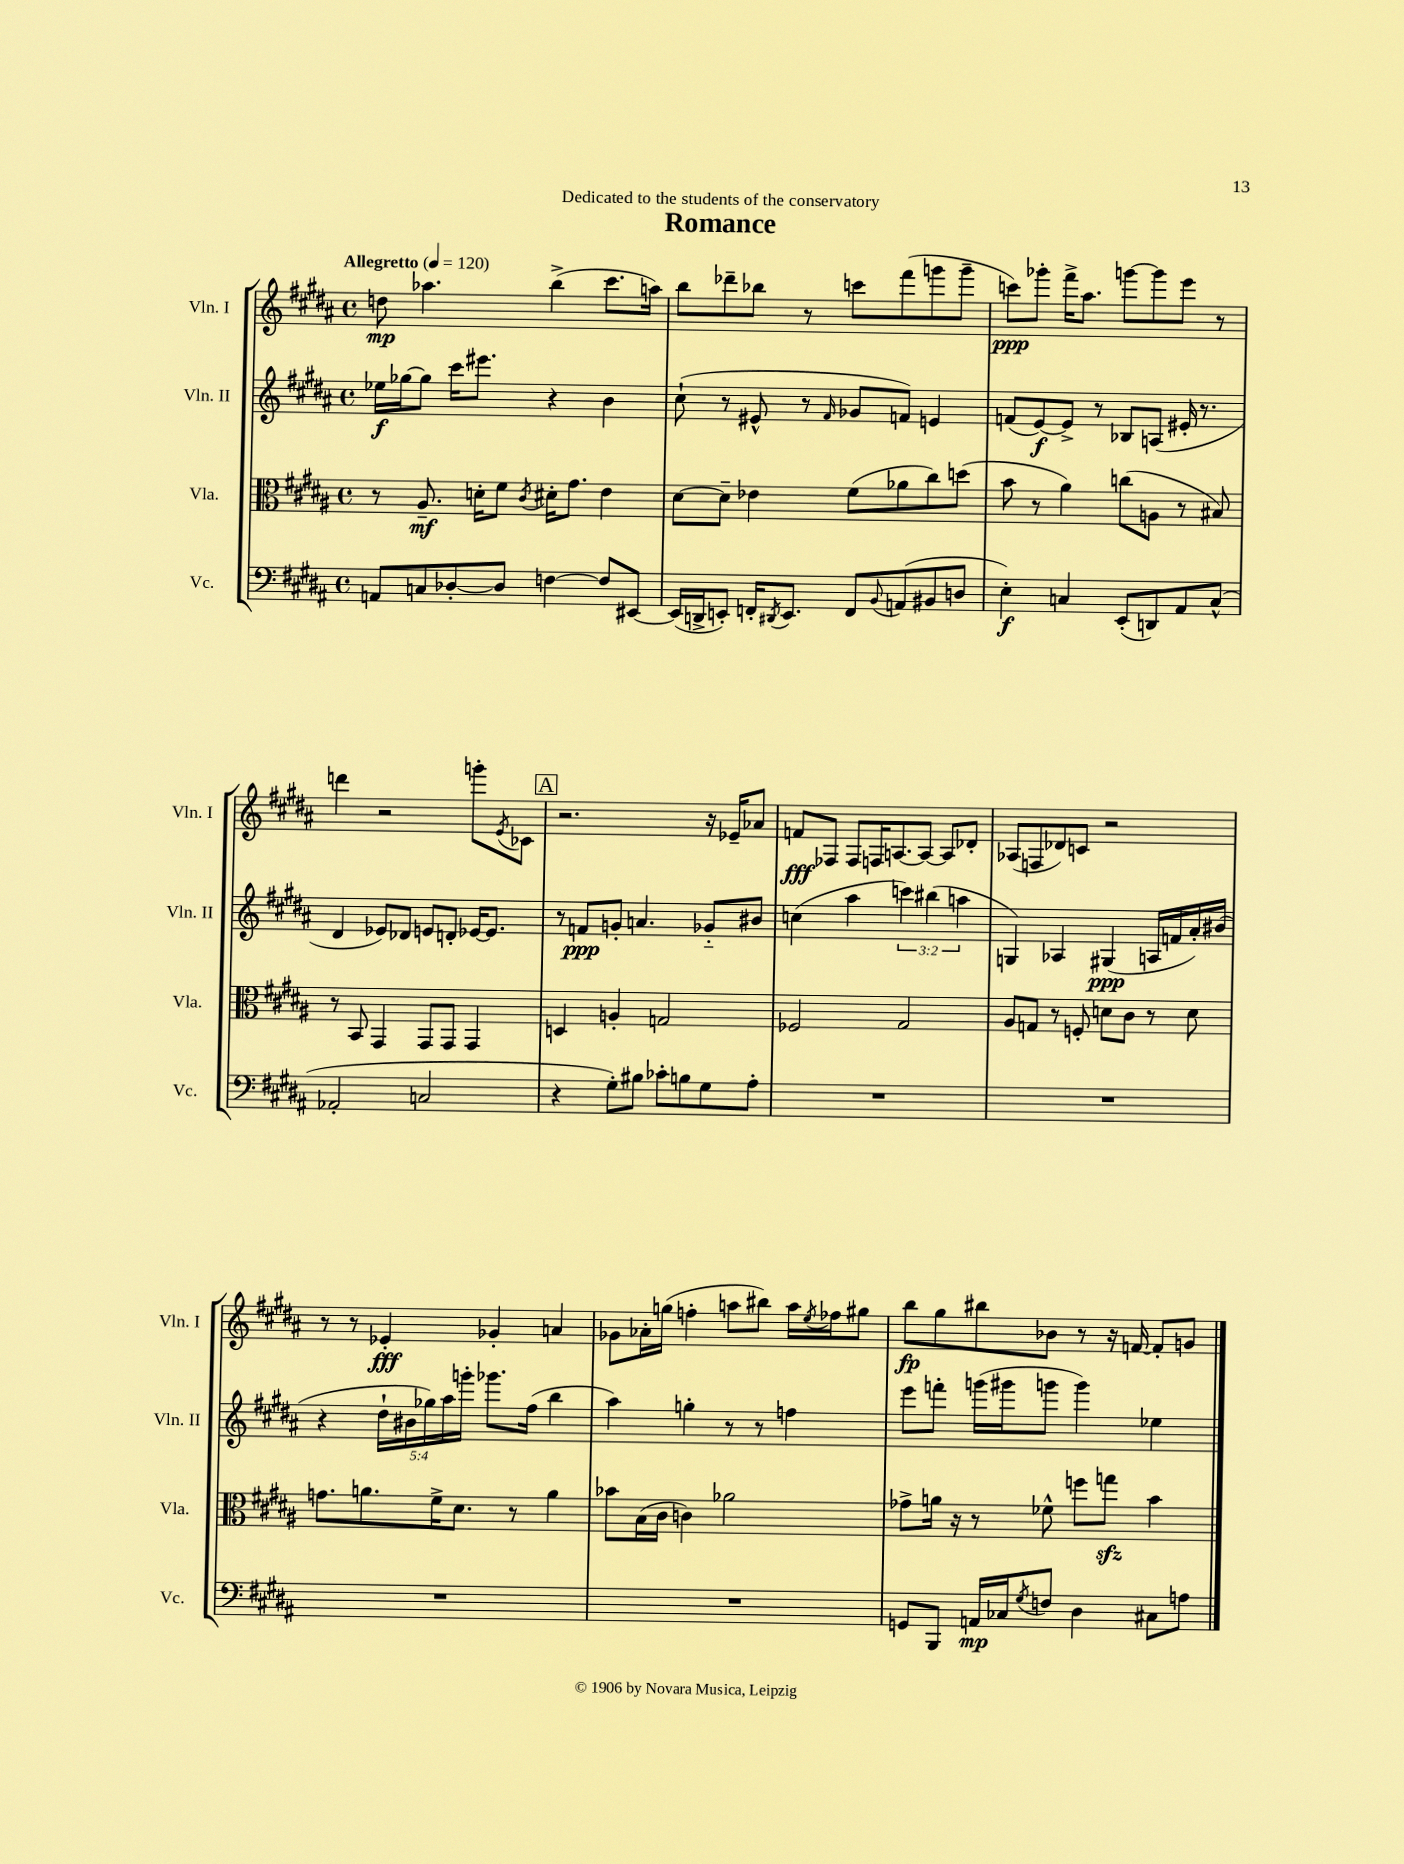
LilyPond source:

\header { title = "Romance" dedication = "Dedicated to the students of the conservatory" }
<<
\new StaffGroup <<
\new Staff = "s0" \with { instrumentName = "Vln. I" shortInstrumentName = "Vln. I" } {
    \clef treble \key b \major \defaultTimeSignature \time 4/4 \tempo "Allegretto" 4 = 120
    d''8\mp aes''4. b''4->( cis'''8. a''16) |
    b''8 des'''8-- bes''8 r8 c'''8 fis'''8( g'''8 g'''8-- |
    c'''8\ppp) ges'''8-. fis'''16-> ais''8. g'''8~ g'''8 e'''8 r8 |
    d'''4 r2 g'''8-. \acciaccatura { e'8 } ces'8 |
    \mark \markup { \box "A" } r2. r16 ees'16-- aes'8 |
    f'8\fff fes8 fes8 f16 a8.~ a8~ a8 des'8-. |
    aes8( f8 des'8) c'8 r2 |
    r8 r8 ees'4-.\fff ges'4-. a'4 |
    ges'8 aes'16-. g''16( f''4-. a''8 bis''8) a''16 \acciaccatura { e''8 } fes''16 gis''8 |
    b''8\fp gis''8 bis''8 bes'8 r8 r16 f'16~ f'8-. g'8 \bar "|." |
}
\new Staff = "s1" \with { instrumentName = "Vln. II" shortInstrumentName = "Vln. II" } {
    \clef treble \key b \major \defaultTimeSignature \time 4/4 \override Staff.TupletNumber.text = #tuplet-number::calc-fraction-text
    ees''16\f ges''16~ ges''8 cis'''16 eis'''8. r4 b'4 |
    cis''8-!( r8 eis'8-^ r8 \grace { fis'16 } ges'8 f'8) e'4 |
    f'8( e'8~\f) e'8-> r8 bes8 a8( eis'16-. r8. |
    dis'4 ees'8) des'8 e'8 d'8-. ees'16~ ees'8. |
    \mark \markup { \box "A" } r8 f'8\ppp g'8-. a'4. ges'8-_ bis'8 |
    c''4( ais''4 \tuplet 3/2 { c'''4) bis''4( a''4 } |
    g4) aes4 gis4\ppp( a16 f'16 ais'16-.) bis'16( |
    r4 \tuplet 5/4 { dis''16-! bis'16 ges''16) ais''16 g'''16-. } ges'''8. fis''16( b''4 |
    ais''4) g''4-. r8 r8 f''4 |
    e'''8 f'''8-. g'''16( gis'''16 g'''8 g'''4) ees''4 \bar "|." |
}
\new Staff = "s2" \with { instrumentName = "Vla." shortInstrumentName = "Vla." } {
    \clef alto \key b \major \defaultTimeSignature \time 4/4
    r8 ais8.--\mf d'16-. fis'8 \acciaccatura { cis'8 } dis'16-. gis'8. e'4 |
    dis'8~ dis'8-- ees'4 fis'8( aes'8 cis''8) d''8( |
    b'8 r8 ais'4) c''8( a8 r8 bis8) |
    r8 b,8 gis,4 gis,8 gis,8 gis,4 |
    \mark \markup { \box "A" } d4 a4-. g2 |
    fes2 gis2 |
    ais8 g8 r8 f8-. d'8 cis'8 r8 d'8 |
    g'8. a'8. fis'16-> dis'8. r8 a'4 |
    bes'8 b16( cis'16 c'4) aes'2 |
    ges'8-> a'16 r16 r8 fes'8-^ f''8 g''8\sfz b'4 \bar "|." |
}
\new Staff = "s3" \with { instrumentName = "Vc." shortInstrumentName = "Vc." } {
    \clef bass \key b \major \defaultTimeSignature \time 4/4
    a,8 c8 des8~-. des8 f4~ f8 eis,8~ |
    eis,16( d,16-> e,8-.) f,16-. \acciaccatura { dis,8 } e,8. f,8 \appoggiatura { b,8 } a,8( bis,8 d8 |
    e4-.\f) c4 e,8-.( d,8) ais,8 c8-^( |
    aes,2-. c2 |
    \mark \markup { \box "A" } r4 gis8-.) bis8 ces'8-. b8 gis8 ais8-. |
    R1 |
    R1 |
    R1 |
    R1 |
    g,8 b,,8 a,16\mp ces16 \acciaccatura { gis8 } f8 dis4 cis8 a8 \bar "|." |
}
>>
>>
\layout { \context { \Score \remove "Bar_number_engraver" } }
